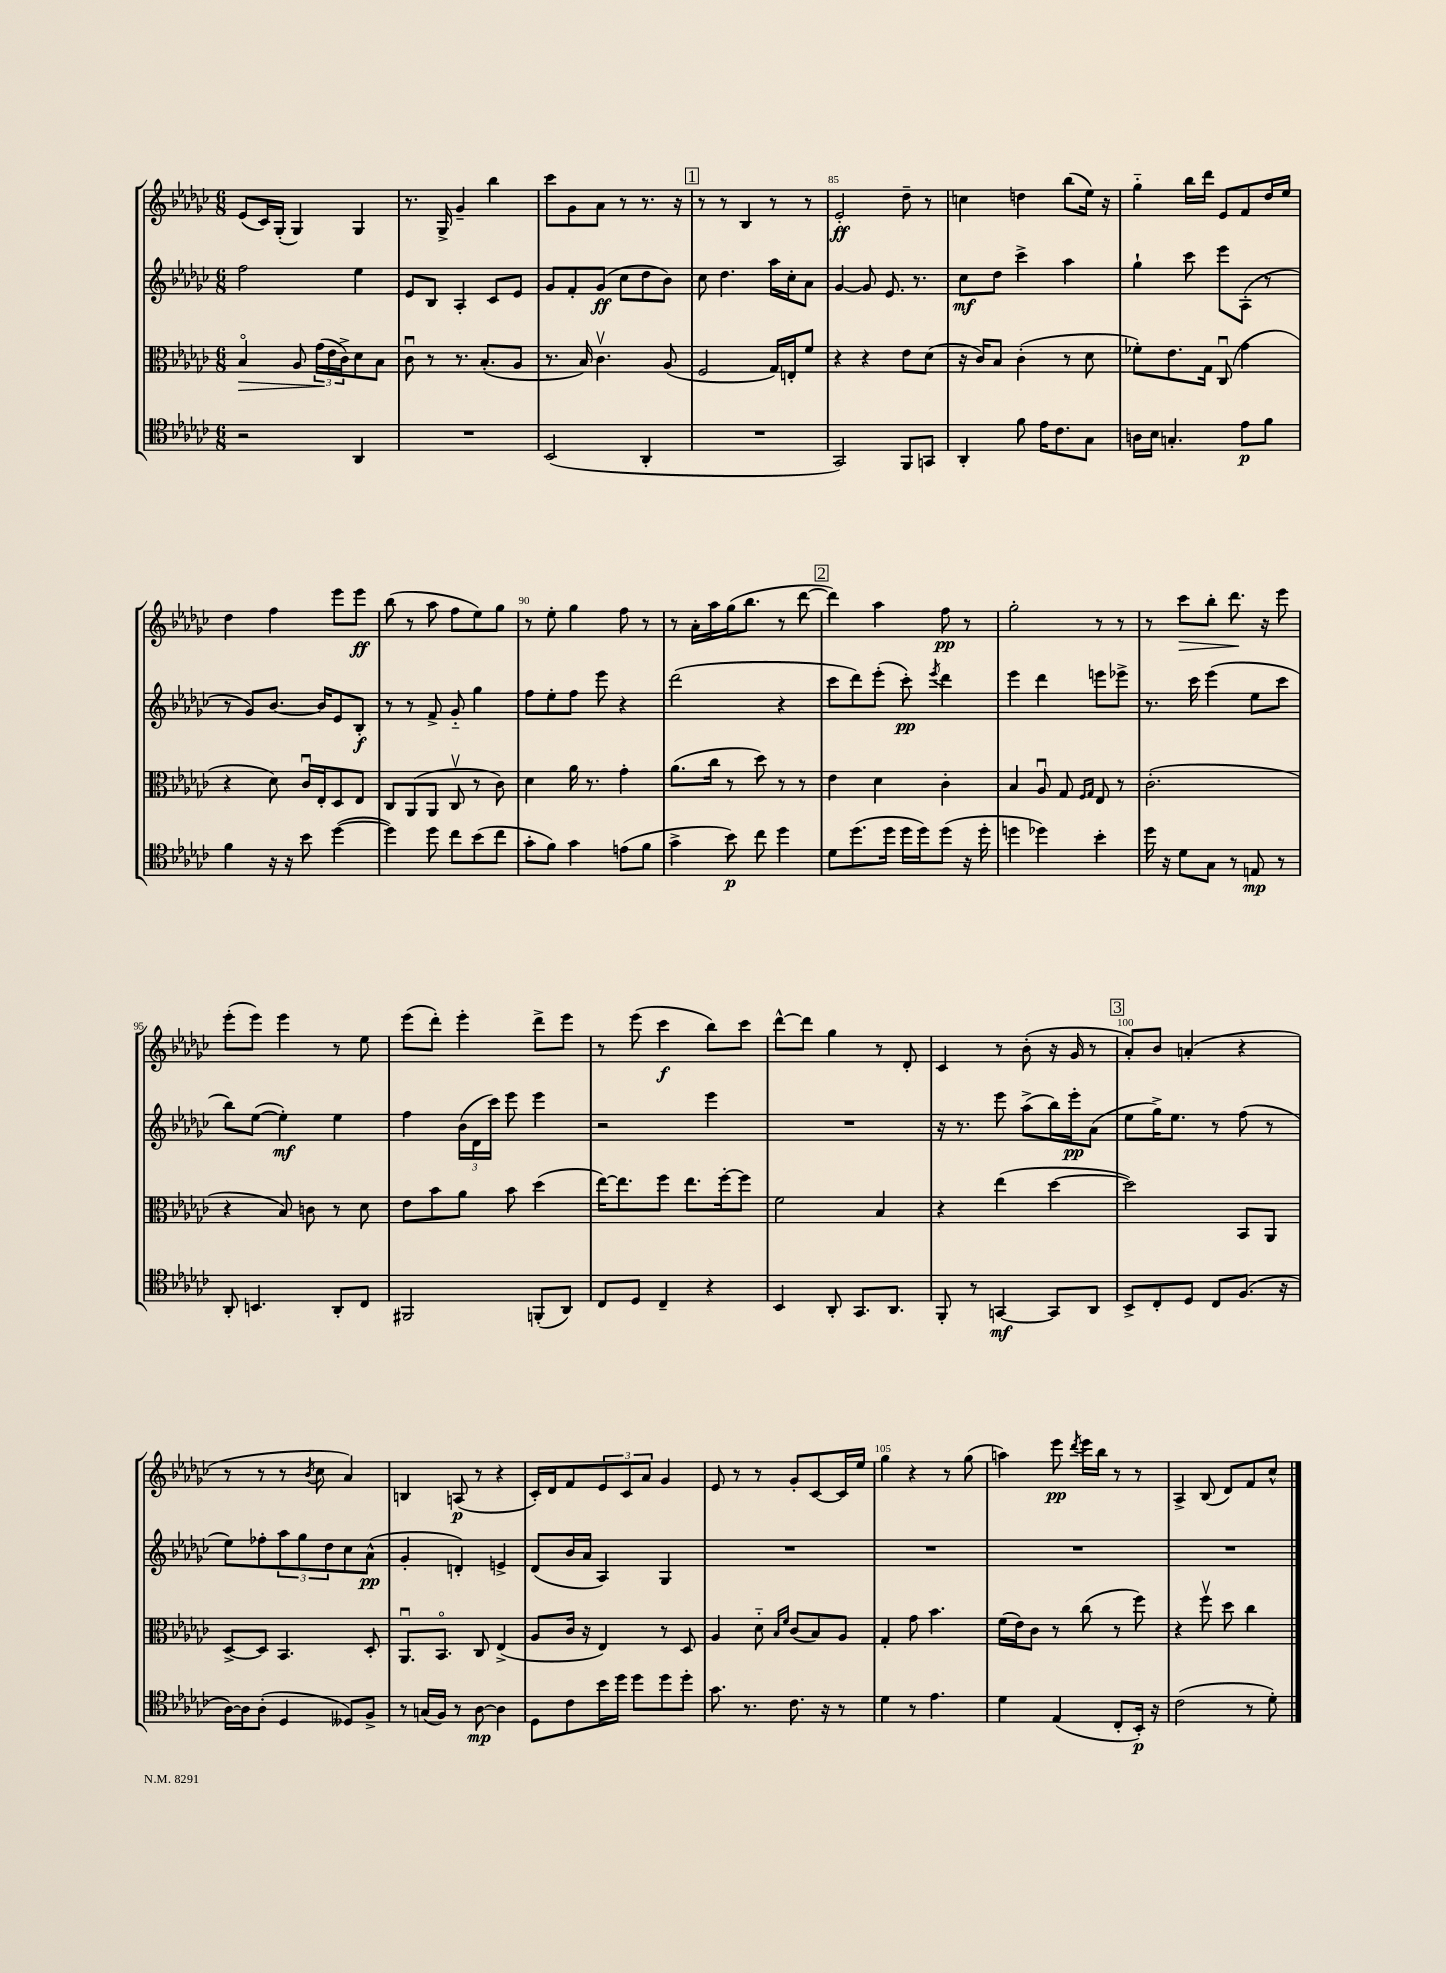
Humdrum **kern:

**kern	**dynam	**kern	**dynam	**kern	**dynam	**kern	**dynam
*part4	*part4	*part3	*part3	*part2	*part2	*part1	*part1
*staff4	*staff4	*staff3	*staff3	*staff2	*staff2	*staff1	*staff1
*clefC4	*	*clefC3	*	*clefG2	*	*clefG2	*
*k[b-e-a-d-g-c-]	*	*k[b-e-a-d-g-c-]	*	*k[b-e-a-d-g-c-]	*	*k[b-e-a-d-g-c-]	*
*M6/8	*	*M6/8	*	*M6/8	*	*M6/8	*
=81	=81	=81	=81	=81	=81	=81	=81
!	!	!	!LO:HP:b	!	!	!	!
2r	.	4B-/	>	2ff\	.	(8e-/L	.
.	.	.	.	.	.	16c-/L)	.
.	.	.	.	.	.	(16G-'/JJ	.
.	.	8A-/	.	.	.	4G-/)	.
.	.	(24g-\LL	.	.	.	.	.
.	.	24e-\	]	.	.	.	.
.	.	24c-^\J)	.	.	.	.	.
4AA-/	.	8d-\	.	4ee-\	.	4G-/	.
.	.	8B-\J	.	.	.	.	.
=82	=82	=82	=82	=82	=82	=82	=82
2.r	.	8c-u\	.	8e-/L	.	8.r	.
.	.	8r	.	8B-/J	.	.	.
.	.	.	.	.	.	16G-^/	.
.	.	8.r	.	4A-'/	.	4g-~/	.
.	.	(8.B-'/L	.	.	.	.	.
.	.	.	.	8c-/L	.	4bb-\	.
.	.	8A-/J	.	8e-/J	.	.	.
=83	=83	=83	=83	=83	=83	=83	=83
(2BB-/	.	8.r	.	8g-/L	.	8ccc-\L	.
.	.	.	.	8f'/	.	8g-\	.
.	.	16B-/)	.	.	.	.	.
.	.	4.c-v\	.	(8g-/J	ff	8a-\J	.
.	.	.	.	8cc-\L	.	8r	.
4AA-'/	.	.	.	8dd-\	.	8.r	.
.	.	(8A-/	.	8b-\J)	.	.	.
.	.	.	.	.	.	16r	.
!!LO:REH:place=s1:t=1
=84	=84	=84	=84	=84	=84	=84	=84
2.r	.	2F/	.	8cc-\	.	8r	.
.	.	.	.	4.dd-\	.	8r	.
.	.	.	.	.	.	4B-/	.
.	.	16G-/LL)	.	16aa-\LL	.	8r	.
.	.	16En'/J	.	16cc-'\J	.	.	.
.	.	8f/J	.	8a-\J	.	8r	.
=85	=85	=85	=85	=85	=85	=85	=85
2GG-/)	.	4r	.	[4g-/	.	2e-'/	ff
.	.	4r	.	8g-/]	.	.	.
.	.	.	.	8.e-/	.	.	.
8FF/L	.	8e-\L	.	.	.	8dd-~\	.
.	.	.	.	8.r	.	.	.
8GGn/J	.	(8d-\J	.	.	.	8r	.
=86	=86	=86	=86	=86	=86	=86	=86
4AA-'/	.	16r	.	8cc-\L	mf	4ccn\	.
.	.	16c-/KL)	.	.	.	.	.
.	.	8B-/J	.	8dd-\J	.	.	.
8f\	.	(4c-'\	.	4ccc-^\	.	4ddn\	.
16e-\KL	.	.	.	.	.	.	.
8.c-\	.	.	.	.	.	.	.
.	.	8r	.	4aa-\	.	(8bb-\L	.
8G-\J	.	8d-\	.	.	.	16ee-\Jk)	.
.	.	.	.	.	.	16r	.
=87	=87	=87	=87	=87	=87	=87	=87
16An\LL	.	8f-X'\L)	.	4gg-`\	.	4gg-\	.
16B-\JJ	.	.	.	.	.	.	.
4.Gn'/	.	8.e-\	.	.	.	.	.
.	.	.	.	8ccc-\	.	16bb-\LL	.
.	.	16G-\Jk	.	.	.	16ddd-\JJ	.
.	.	(8C-u/	.	8eee-\L	.	8e-/L	.
8e-\L	p	4g-\	.	(8A-'\J	.	8f/	.
8f\J	.	.	.	8r	.	16dd-/L	.
.	.	.	.	.	.	16ee-/JJ	.
!!LO:LB:g=z
=88	=88	=88	=88	=88	=88	=88	=88
4f\	.	4r	.	8r	.	4dd-\	.
.	.	.	.	8g-/L)	.	.	.
16r	.	8d-\)	.	[8.b-/J	.	4ff\	.
16r	.	.	.	.	.	.	.
8b-\	.	16c-u/LL	.	.	.	.	.
.	.	16E-'/J	.	16b-/KL]	.	.	.
([4dd-\	.	8D-/	.	8e-/	.	8eee-\L	.
.	.	8E-/J	.	8B-'/J	f	8eee-\J	ff
=89	=89	=89	=89	=89	=89	=89	=89
4dd-\])	.	8C-/L	.	8r	.	(8bb-\	.
.	.	(8AA-/	.	8r	.	8r	.
8dd-\	.	8AA-/J	.	8f^/	.	8aa-\	.
8cc-\L	.	8C-v/	.	8g-/	.	8ff\L	.
(8b-\	.	8r	.	4gg-\	.	8ee-\)	.
8cc-\J	.	8c-\)	.	.	.	8gg-\J	.
=90	=90	=90	=90	=90	=90	=90	=90
8g-'\L	.	4d-\	.	8ff\L	.	8r	.
8f\J)	.	.	.	8ee-'\	.	8ee-'\	.
4g-\	.	16a-\	.	8ff\J	.	4gg-\	.
.	.	8.r	.	.	.	.	.
.	.	.	.	8eee-\	.	.	.
(8en\L	.	4g-'\	.	4r	.	8ff\	.
8f\J	.	.	.	.	.	8r	.
=91	=91	=91	=91	=91	=91	=91	=91
4g-^\	.	(8.a-\L	.	(2ddd-\	.	8r	.
.	.	.	.	.	.	16a-'\LL	.
.	.	16cc-\Jk	.	.	.	16aa-\	.
8b-\)	p	8r	.	.	.	(16gg-\J	.
.	.	.	.	.	.	8.bb-\J	.
8cc-\	.	8dd-\)	.	.	.	.	.
4dd-\	.	8r	.	4r	.	8r	.
.	.	8r	.	.	.	[8ddd-\	.
!!LO:REH:place=s1:t=2
=92	=92	=92	=92	=92	=92	=92	=92
8d-\L	.	4e-\	.	8ccc-\L	.	4ddd-\])	.
(8.dd-\	.	.	.	8ddd-\)	.	.	.
.	.	4d-\	.	(8eee-'\J	.	4aa-\	.
16dd-\Jk	.	.	.	.	.	.	.
16dd-\LL	.	.	.	8ccc-'\)	pp	.	.
16dd-\J)	.	.	.	.	.	.	.
.	.	.	.	8qeee-/	.	.	.
(8dd-\J	.	4c-'\	.	4ddd-\	.	8ff\	pp
16r	.	.	.	.	.	8r	.
16dd-'\	.	.	.	.	.	.	.
=93	=93	=93	=93	=93	=93	=93	=93
4ddn\	.	4B-/	.	4eee-\	.	2gg-'\	.
4dd-X\)	.	8A-u/	.	4ddd-\	.	.	.
.	.	8G-/	.	.	.	.	.
.	.	16qqF/LL	.	.	.	.	.
.	.	16qqG-/JJ	.	.	.	.	.
4b-'\	.	8E-/	.	8eeen\L	.	8r	.
.	.	8r	.	8eee-X^\J	.	8r	.
=94	=94	=94	=94	=94	=94	=94	=94
16dd-\	.	(2.c-'\	.	8.r	.	8r	.
16r	.	.	.	.	.	.	.
!	!	!	!	!	!	!	!LO:HP:b
8d-\L	.	.	.	.	.	8ccc-\L	>
.	.	.	.	16ccc-\	.	.	.
8G-\J	.	.	.	(4eee-\	.	8bb-'\J	.
8r	.	.	.	.	.	8.ddd-\	.
8En/	mp	.	.	8ee-\L	.	.	.
.	.	.	.	.	.	16r	]
8r	.	.	.	8ccc-\J	.	8eee-\	.
!!LO:LB:g=z
=95	=95	=95	=95	=95	=95	=95	=95
8AA-'/	.	4r	.	8bb-\L)	.	(8eee-'\L	.
4.BBn/	.	.	.	([8ee-\J	.	8eee-\J)	.
.	.	8B-/)	.	4ee-'\])	mf	4eee-\	.
.	.	8cn\	.	.	.	.	.
8AA-'/L	.	8r	.	4ee-\	.	8r	.
8C-/J	.	8d-\	.	.	.	8ee-\	.
=96	=96	=96	=96	=96	=96	=96	=96
2FF#X/	.	8e-\L	.	4ff\	.	(8eee-\L	.
.	.	8b-\	.	.	.	8ddd-'\J)	.
.	.	8a-\J	.	(24b-\LL	.	4eee-'\	.
.	.	.	.	24d-\	.	.	.
.	.	.	.	24ccc-\JJ)	.	.	.
.	.	8b-\	.	8eee-\	.	.	.
(8FFn'/L	.	(4dd-\	.	4eee-\	.	8ddd-^\L	.
8AA-/J)	.	.	.	.	.	8eee-\J	.
=97	=97	=97	=97	=97	=97	=97	=97
8C-/L	.	[16ee-\KL)	.	2r	.	8r	.
.	.	8.ee-\]	.	.	.	.	.
8D-/J	.	.	.	.	.	(8eee-\	.
4C-~/	.	8ff\J	.	.	.	4ccc-\	f
.	.	8.ee-\L	.	.	.	.	.
4r	.	.	.	4eee-\	.	8bb-\L)	.
.	.	[16ff'\k	.	.	.	.	.
.	.	8ff\J]	.	.	.	8ccc-\J	.
=98	=98	=98	=98	=98	=98	=98	=98
4BB-/	.	2f\	.	2.r	.	[8ddd-^^\L	.
.	.	.	.	.	.	8ddd-\J]	.
8AA-'/	.	.	.	.	.	4gg-\	.
8.GG-/L	.	.	.	.	.	.	.
.	.	4B-/	.	.	.	8r	.
8.AA-/J	.	.	.	.	.	.	.
.	.	.	.	.	.	8d-'/	.
=99	=99	=99	=99	=99	=99	=99	=99
8FF'/	.	4r	.	16r	.	4c-/	.
.	.	.	.	8.r	.	.	.
8r	.	.	.	.	.	.	.
[4GGn/	mf	(4ee-\	.	8eee-\	.	8r	.
.	.	.	.	(8aa-^\L	.	(8b-'\	.
8GG/L]	.	[4dd-\	.	16bb-\L)	.	16r	.
.	.	.	.	16eee-'\J	pp	16g-/	.
8AA-/J	.	.	.	(8a-\J	.	8r	.
!!LO:REH:place=s1:t=3
=100	=100	=100	=100	=100	=100	=100	=100
8BB-^/L	.	2dd-\])	.	8ee-\L	.	8a-'/L)	.
8C-'/	.	.	.	16gg-^\K)	.	8b-/J	.
.	.	.	.	8.ee-\J	.	.	.
8D-/J	.	.	.	.	.	(4an'/	.
8C-/L	.	.	.	8r	.	.	.
(8.F/J	.	8BB-/L	.	(8ff\	.	4r	.
.	.	8AA-/J	.	8r	.	.	.
16r	.	.	.	.	.	.	.
!!LO:LB:g=z
=101	=101	=101	=101	=101	=101	=101	=101
[16A-\LL)	.	[8D-^/L	.	8ee-\L)	.	8r	.
16A-\J]	.	.	.	.	.	.	.
(8A-'\J	.	8D-/J]	.	8ff-X'\	.	8r	.
4D-/	.	4.BB-/	.	12aa-\	.	8r	.
.	.	.	.	12gg-\	.	.	.
.	.	.	.	.	.	8qb-/	.
.	.	.	.	.	.	8cc-\	.
.	.	.	.	12dd-\	.	.	.
8D--X/L)	.	.	.	8cc-\	.	4a-/)	.
8F^/J	.	8D-'/	.	(8a-^^\J	pp	.	.
=102	=102	=102	=102	=102	=102	=102	=102
8r	.	8.AA-u/L	.	4g-'/	.	4Bn/	.
(16Gn/LL	.	.	.	.	.	.	.
16F/JJ)	.	8.BB-/J	.	.	.	.	.
8r	.	.	.	4dn'/)	.	(8An/	p
[8A-\	mp	8C-/	.	.	.	8r	.
4A-\]	.	(4E-^/	.	4en^/	.	4r	.
=103	=103	=103	=103	=103	=103	=103	=103
8D-\L	.	8A-/L	.	(8d-/L	.	16c-'/LL)	.
.	.	.	.	.	.	16d-/J	.
8c-\	.	16c-/Jk	.	16b-/L	.	8f/	.
.	.	16r	.	16a-/JJ	.	.	.
16b-\L	.	4E-/)	.	4A-/)	.	12e-/	.
16dd-\JJ	.	.	.	.	.	.	.
.	.	.	.	.	.	12c-/	.
8dd-\L	.	.	.	.	.	.	.
.	.	.	.	.	.	12a-/J	.
8dd-\	.	8r	.	4G-/	.	4g-/	.
8dd-'\J	.	8D-/	.	.	.	.	.
=104	=104	=104	=104	=104	=104	=104	=104
8.g-\	.	4A-/	.	2.r	.	8e-/	.
.	.	.	.	.	.	8r	.
8.r	.	.	.	.	.	.	.
.	.	8d-\	.	.	.	8r	.
.	.	16qqB-/LL	.	.	.	.	.
.	.	16qqf/JJ	.	.	.	.	.
8.c-\	.	(8c-/L	.	.	.	8g-'/L	.
.	.	8B-/)	.	.	.	[8c-/	.
16r	.	.	.	.	.	.	.
8r	.	8A-/J	.	.	.	16c-/L]	.
.	.	.	.	.	.	16ee-/JJ	.
=105	=105	=105	=105	=105	=105	=105	=105
4d-\	.	4G-'/	.	2.r	.	4gg-\	.
8r	.	8g-\	.	.	.	4r	.
4.e-\	.	4.b-\	.	.	.	.	.
.	.	.	.	.	.	8r	.
.	.	.	.	.	.	(8gg-\	.
=106	=106	=106	=106	=106	=106	=106	=106
4d-\	.	(16f\LL	.	2.r	.	4aan\)	.
.	.	16e-\J)	.	.	.	.	.
.	.	8c-\J	.	.	.	.	.
(4E-/	.	8r	.	.	.	8eee-\	pp
.	.	.	.	.	.	8qddd-/	.
.	.	(8cc-\	.	.	.	16eee-\LL	.
.	.	.	.	.	.	16bb-\JJ	.
8C-'/L	.	8r	.	.	.	8r	.
16BB-'/Jk)	p	8ff\)	.	.	.	8r	.
16r	.	.	.	.	.	.	.
=107	=107	=107	=107	=107	=107	=107	=107
(2c-\	.	4r	.	2.r	.	4A-^/	.
.	.	8ffv\	.	.	.	(8B-/	.
.	.	8dd-\	.	.	.	8d-/L)	.
8r	.	4cc-\	.	.	.	8f/	.
8d-'\)	.	.	.	.	.	8cc-^^/J	.
==	==	==	==	==	==	==	==
*-	*-	*-	*-	*-	*-	*-	*-
